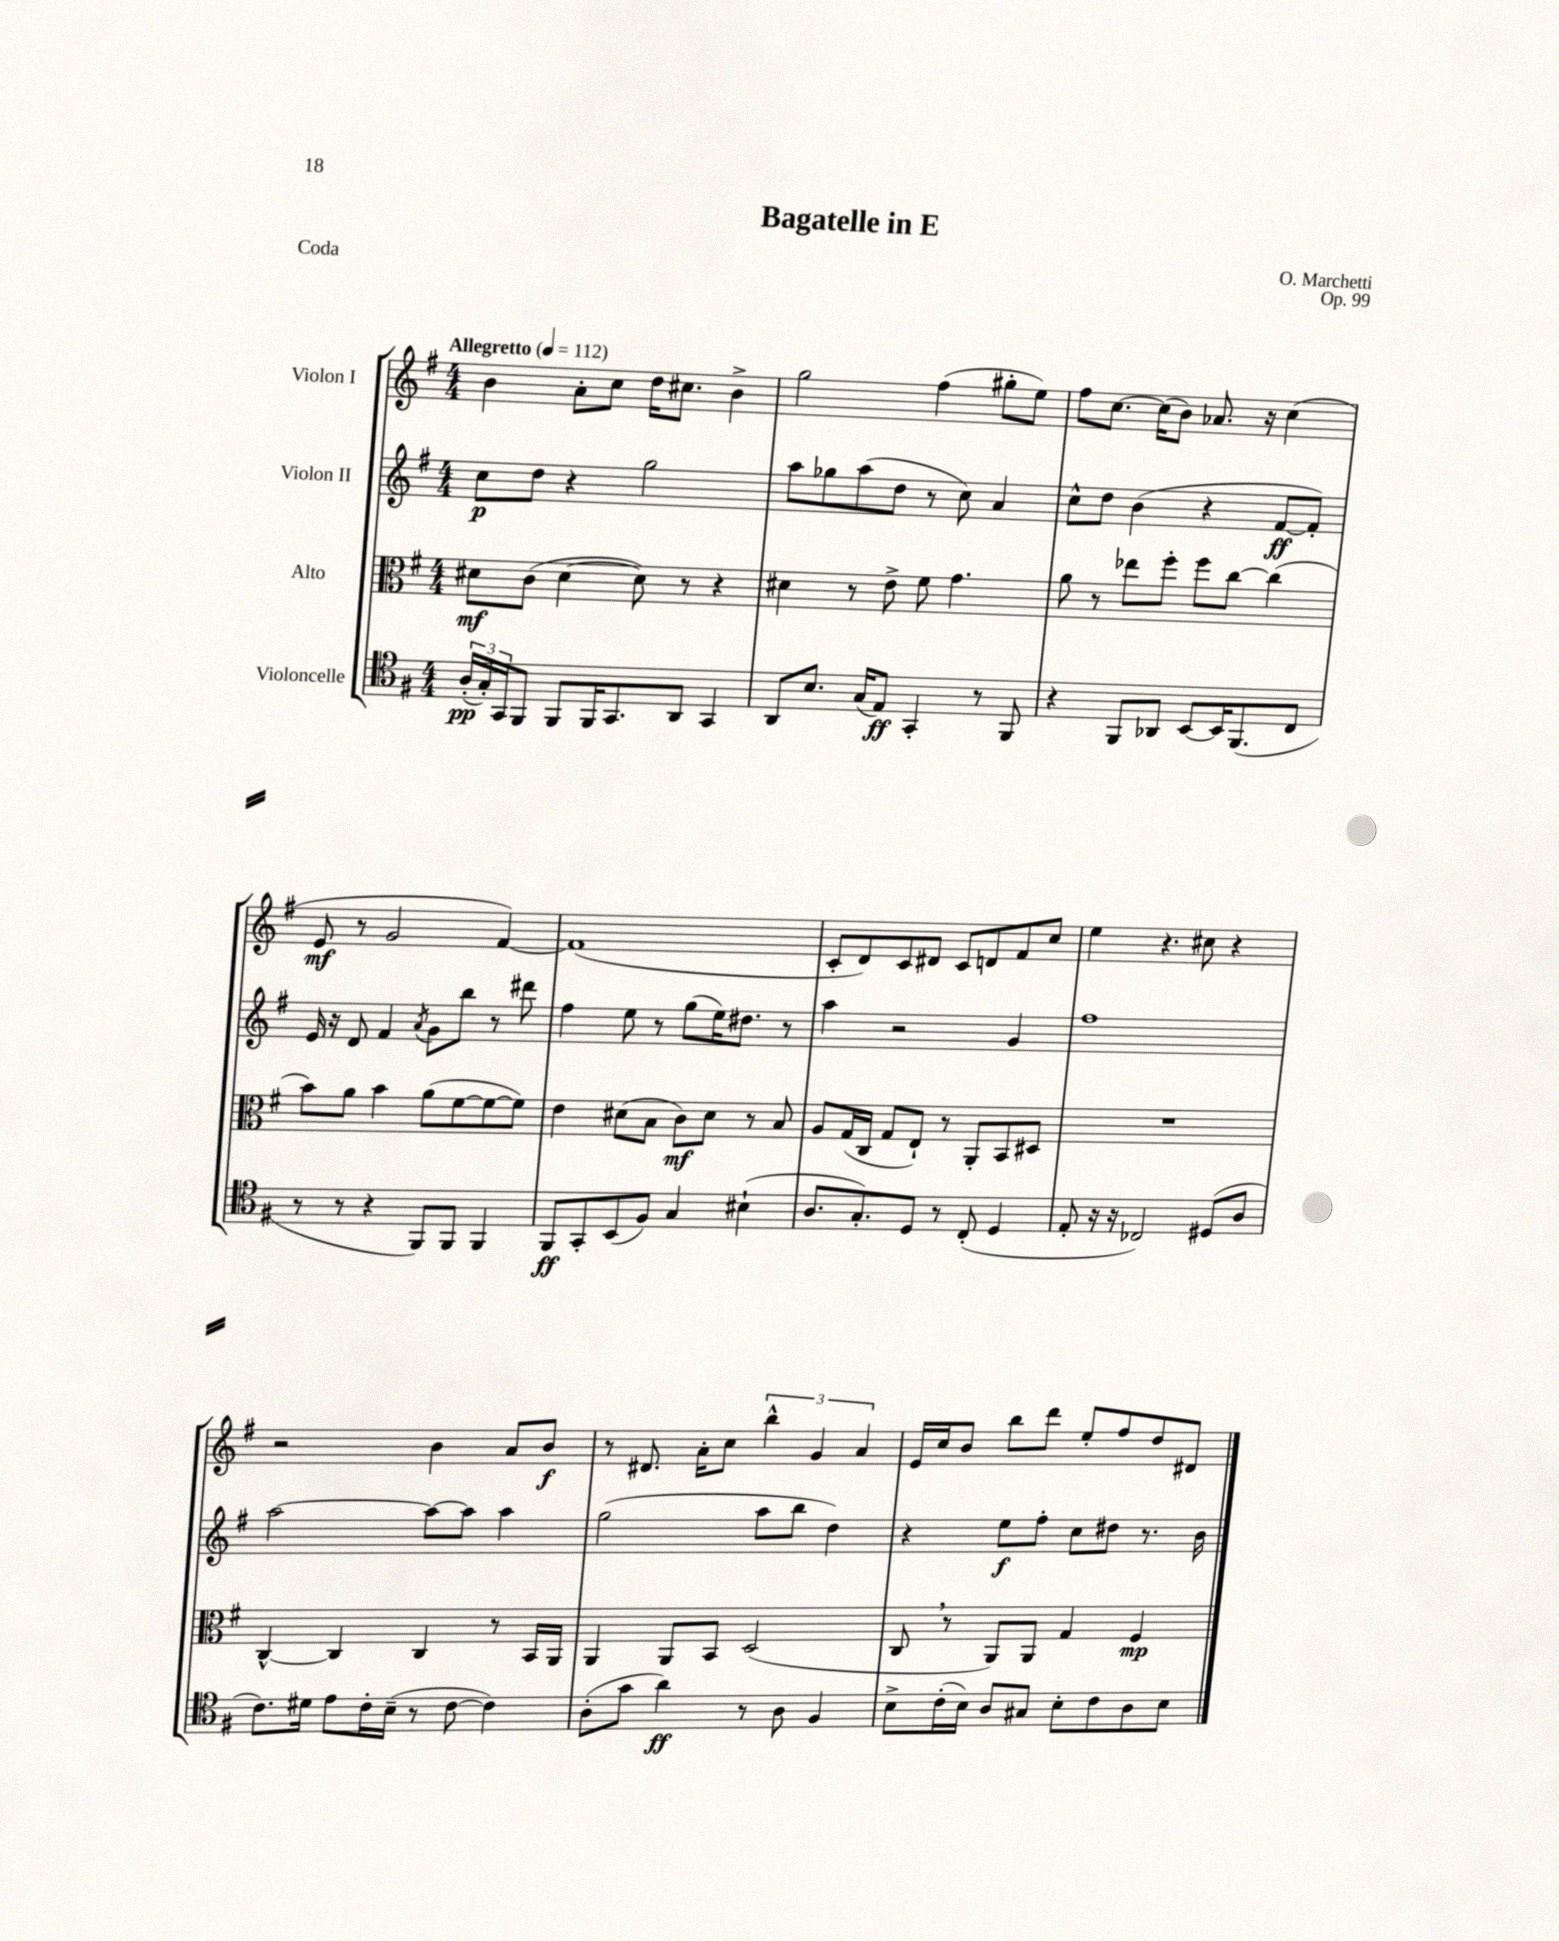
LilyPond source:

\header { title = "Bagatelle in E" composer = "O. Marchetti" opus = "Op. 99" piece = "Coda" }
<<
\new StaffGroup <<
\new Staff = "s0" \with { instrumentName = "Violon I" } {
    \clef treble \key g \major \numericTimeSignature \time 4/4 \tempo "Allegretto" 4 = 112
    b'4 a'8-. c''8 d''16 cis''8. b'4-> |
    g''2 fis''4( gis''8-. e''8) |
    fis''8 c''8.~ c''16( b'8) aes'8. r16 c''4( |
    e'8\mf r8 g'2 fis'4~) |
    fis'1( |
    c'8-. d'8) c'8 dis'8 c'8 d'8 fis'8 c''8 |
    e''4 r4. cis''8 r4 |
    r2 b'4 a'8 b'8\f |
    r8 dis'8. a'16-. c''8 \tuplet 3/2 { b''4-^ g'4 a'4 } |
    e'16 c''16 b'8 b''8 d'''8 e''8-. fis''8 d''8 dis'8 \bar "|." |
}
\new Staff = "s1" \with { instrumentName = "Violon II" } {
    \clef treble \key g \major \numericTimeSignature \time 4/4
    c''8\p d''8 r4 g''2 |
    a''8 ges''8 a''8( d''8 r8 c''8) a'4 |
    c''8-^ d''8 b'4( r4 fis'8~\ff fis'8-.) |
    e'16 r16 d'8 fis'4 \acciaccatura { a'8 } g'8 b''8 r8 dis'''8 |
    fis''4 e''8 r8 g''8( e''16) dis''8. r8 |
    a''4 r2 g'4 |
    fis''1 |
    a''2~ a''8~ a''8 a''4 |
    g''2( a''8 b''8 d''4) |
    r4 e''8\f fis''8-. c''8 dis''8 r8. b'16 \bar "|." |
}
\new Staff = "s2" \with { instrumentName = "Alto" } {
    \clef alto \key g \major \numericTimeSignature \time 4/4
    dis'8\mf c'8( dis'4~ dis'8) r8 r4 |
    dis'4 r8 e'8-> fis'8 g'4. |
    a'8 r8 ees''8 fis''8-. fis''8 c''8~ c''4( |
    b'8) a'8 b'4 a'8( fis'8~ fis'8~ fis'8) |
    e'4 dis'8( b8 c'8\mf) dis'8 r8 b8 |
    a8 g16( c16 g8 e8-!) r8 a,8-. b,8 dis8 |
    R1 |
    c4~-^ c4 c4 r8 b,16 a,16 |
    a,4 a,8 b,8 d2( |
    c8 \breathe r8 a,8) a,8 g4 fis4\mp \bar "|." |
}
\new Staff = "s3" \with { instrumentName = "Violoncelle" } {
    \clef tenor \key g \major \numericTimeSignature \time 4/4
    \tuplet 3/2 { a16-.\pp( g16-.) g,16 } fis,8 fis,8 fis,16 g,8. a,8 g,4 |
    a,8 b8. g16( e8\ff) g,4-. r8 fis,8 |
    r4 fis,8 aes,8 b,8~ b,16 fis,8.( c8 |
    r8 r8 r4 fis,8) fis,8 fis,4 |
    fis,8\ff g,8-. b,8( fis8) g4 bis4-!( |
    a8. g8.-.) d8 r8 c8-.( d4 |
    e8-. r16 r16 ces2) dis8( a8 |
    c'8.) dis'16 e'8 c'16-. b16--( r8 c'8~ c'4) |
    a8-.( g'8 a'4\ff) r8 a8 fis4 |
    b8-> c'16-.( b16) a8 gis8 b8-. c'8 a8 b8 \bar "|." |
}
>>
>>
\layout { \context { \Score \remove "Bar_number_engraver" } }
